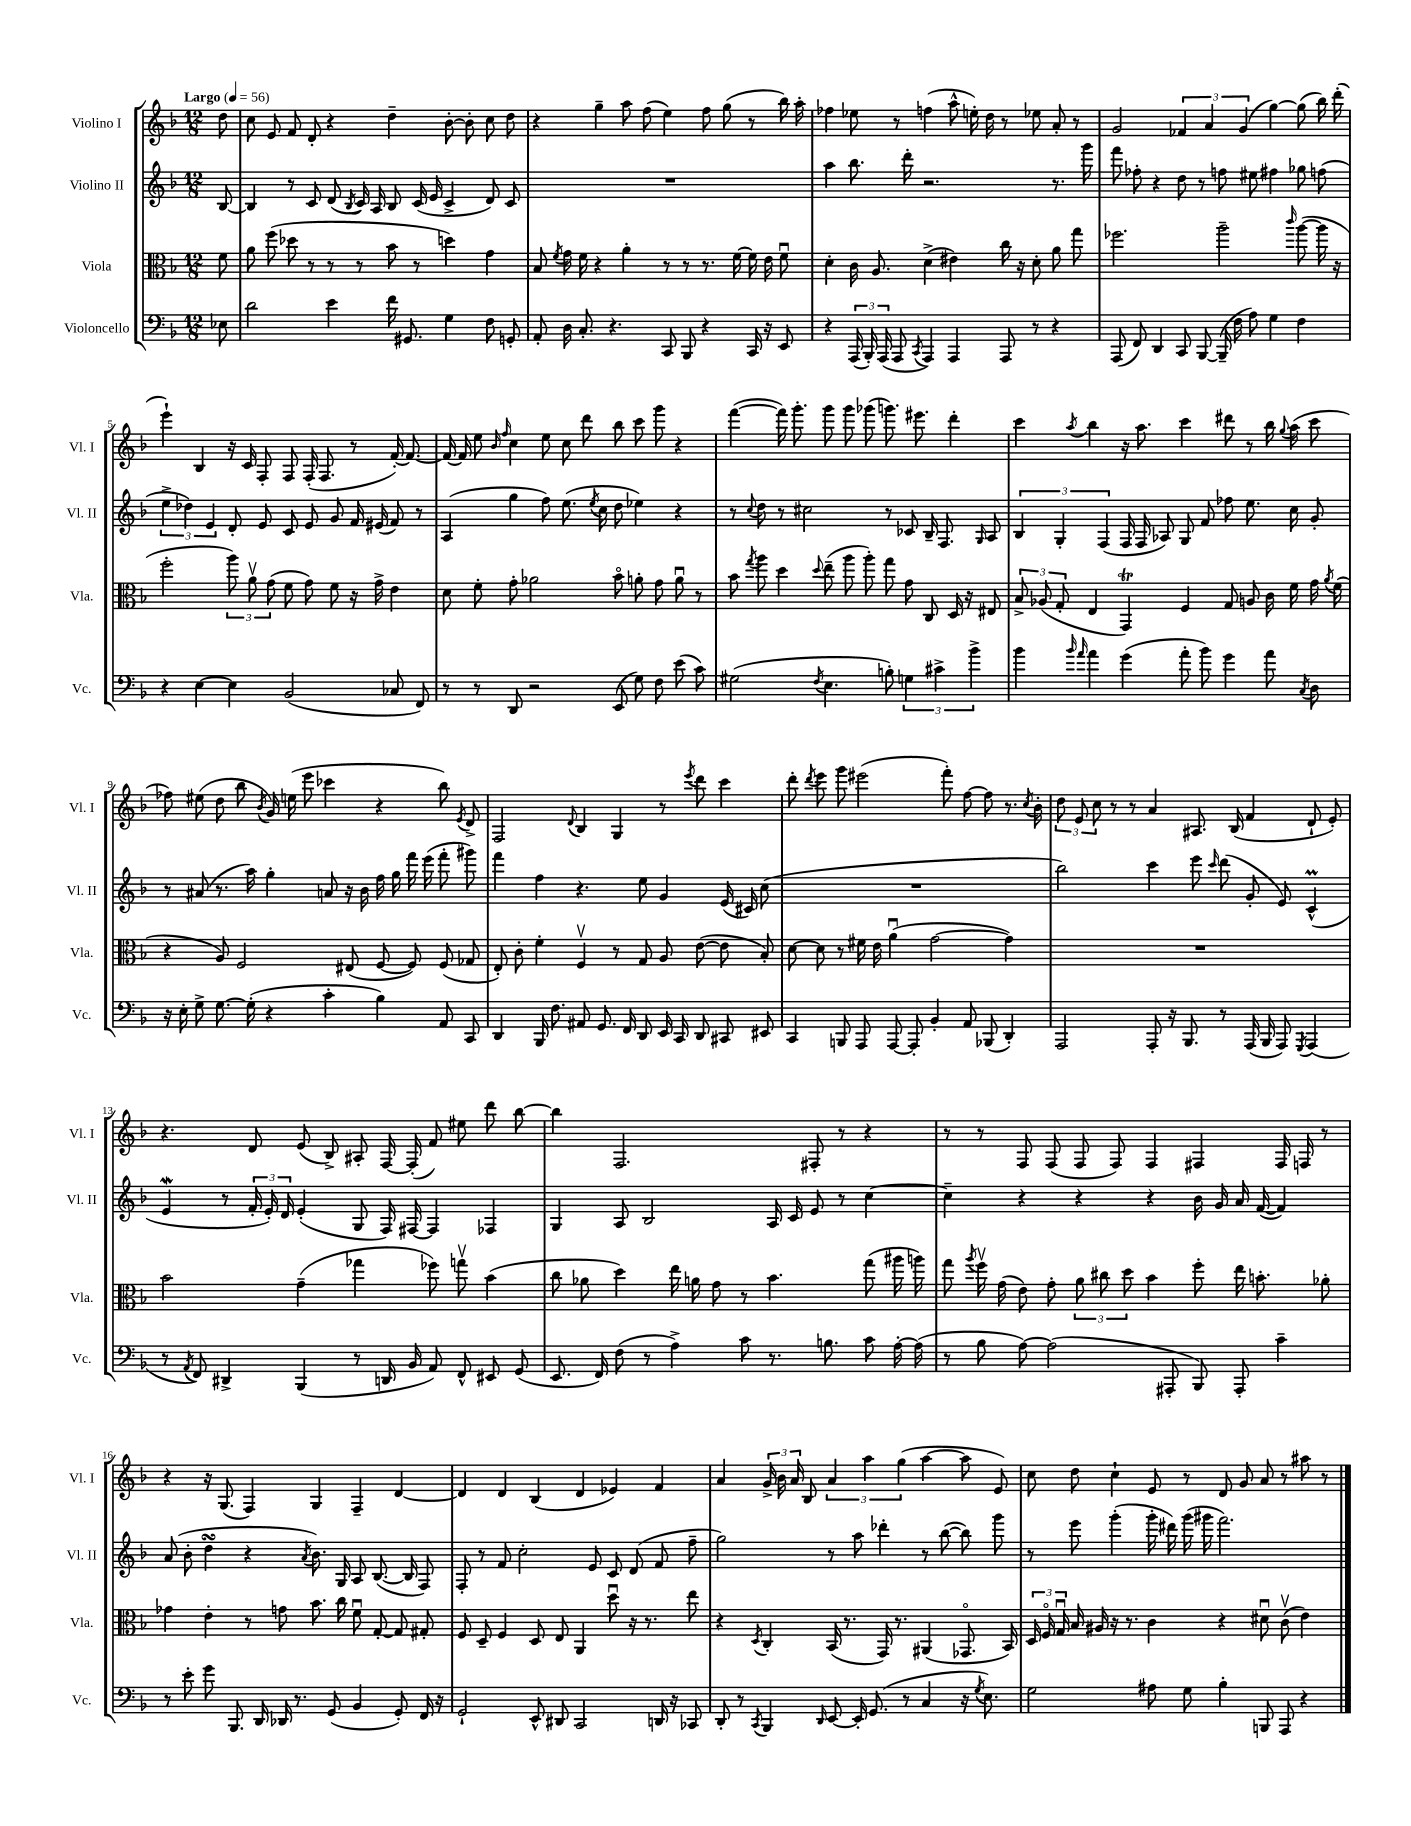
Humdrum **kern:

**kern	**kern	**kern	**kern
*staff4	*staff3	*staff2	*staff1
*clefF4	*clefC3	*clefG2	*clefG2
*k[b-]	*k[b-]	*k[b-]	*k[b-]
*M12/8	*M12/8	*M12/8	*M12/8
*MM56	*MM56	*MM56	*MM56
8E-\	8f\	[8B-/	8dd\
=	=	=	=
2d\	8a\	4B-/]	8cc\
.	(8ff\	.	8e/
.	8dd-\	8r	8f/
.	8r	8c/	8d'/
4e\	8r	(8d/	4r
.	.	8qB-/	.
.	8r	16c/)	.
.	.	16A/	.
16f\	8b-\	8B-/	4dd~\
8.GG#/	.	.	.
.	8r	(16c/	.
.	.	16e/	.
4G\	4dd\)	4c^/	[8b-'\
.	.	.	8b-'\]
8F\	4g\	8d/)	8cc\
8GG'/	.	8c/	8dd\
=	=	=	=
8AA'/	8B-/	1.r	4r
.	8qf/	.	.
16D\	16g\	.	.
8.C'/	16f\	.	.
.	4r	.	4gg~\
4.r	.	.	.
.	4a'\	.	8aa\
.	.	.	(8ff\
8CC/	8r	.	4ee\)
8BBB-/	8r	.	.
4r	8.r	.	8ff\
.	.	.	(8gg\
.	[16f\	.	.
16CC/	16f\]	.	8r
16r	16e\	.	.
8EE/	8fu\	.	16bb-\)
.	.	.	16aa'\
=	=	=	=
4r	4d'\	4aa\	4ff-\
(24AAA/	16c\	8.bb-\	8ee-\
24BBB-'/)	.	.	.
.	8.A/	.	.
(24AAA/	.	.	.
8AAA/	.	.	8r
.	.	16ddd'\	.
8qCC/	.	.	.
4AAA/)	(4d^\	2.r	(4ff\
4AAA/	4e#\)	.	8aa^^\
.	.	.	16ee'\)
.	.	.	16dd\
8AAA/	16cc\	.	8r
.	16r	.	.
8r	8d'\	.	8ee-\
4r	8a\	8.r	8a'/
.	8gg\	.	8r
.	.	16ggg\	.
=	=	=	=
(8AAA/	2.ff-\	8fff\	2g/
8FF/)	.	8ff-'\	.
4DD/	.	4r	.
8CC/	.	8dd\	6f-/
[8BBB-/	.	8r	.
.	.	.	6a/
(16BBB-~/]	2aa~\	8ff\	.
16F\	.	.	.
.	.	.	(6g/
8A\)	.	8ee#\	.
4G\	.	4ff#\	[4gg\)
.	16qqccc/	.	.
4F\	([8aa\	8gg-\	(8gg\]
.	16aa\]	(8ff\	16bb-\)
.	16r	.	(16ddd'\
=	=	=	=
4r	2ff'\	6ee^\	4eee`\)
.	.	6dd-\)	.
[4E\	.	.	4B-/
.	.	6e/	.
4E\]	12aa\)	8d'/	16r
.	.	.	16c/
.	12av\	.	.
.	.	8e/	8F'/
.	(12g\	.	.
(2BB-/	8f\	8c/	8F/
.	8g\)	8e/	(16F'/
.	.	.	8.F/
.	8f\	8g/	.
.	16r	16f/	8r
.	16g^\	(16e#/	.
8C-/	4e\	8f/)	[16f'/)
.	.	.	8.f/_
8FF/)	.	8r	.
=	=	=	=
8r	8d\	(4A/	16f/_
.	.	.	16f/]
8r	8f'\	.	8ee\
.	.	.	16qqb-/
.	.	.	16qqff/
8DD/	8g'\	4gg\	4cc\
2r	2a-\	.	.
.	.	8ff\)	8ee\
.	.	(8.ee\	8cc\
.	.	.	8ddd\
.	.	8qee/	.
.	.	16cc\	.
(8EE/	8b-o\	8dd\	8bb-\
8G\)	8a'\	4ee-\)	8ccc\
8F\	8g\	.	8ggg\
(8e\	8au\	4r	4r
8c\)	8r	.	.
=	=	=	=
(2G#\	8b-\	8r	([4fff\
.	8qgg/	8qqcc/	.
.	8aa\	8dd\	.
.	4dd\	8r	16fff\])
.	.	.	8.ggg'\
.	.	2cc#\	.
8qF/	8qqdd/	.	.
4.E\	(8ee~\	.	8ggg\
.	8aa\	.	8ggg\
.	8aa'\)	.	(8ggg-\
8B'\)	8gg\	8r	8.ggg\)
6G\	8g\	8c-/	.
.	.	.	8.eee#\
.	8C/	16B-~/	.
6c#^\	.	.	.
.	.	8.F/	.
.	16D/	.	4ddd'\
.	16r	.	.
6b-^\	.	.	.
.	.	16qqG/	.
.	8E#/	8A/	.
=	=	=	=
4b-\	12B-^/	6B-/	4ccc\
.	(12A-/	.	.
.	12G'/	6G'/	.
16qqb-/	.	.	.
16qqa/	.	.	8qaa/
4a\	4E/	.	4bb-\
.	.	(6F/	.
(4g\	4GG/)	16F/	16r
.	.	16F/	8.aa\
.	.	8A-/)	.
8a'\	4F/	8G/	4ccc\
8b-\)	.	8f/	.
4g\	8G/	8ff-\	8ddd#\
.	8A/	8.ee\	8r
8a\	16c\	.	16bb-\
.	.	.	8qqgg/
.	16f\	16cc\	(16aa\
8qC/	.	.	.
8D\	16g\	8g'/	8ccc\
.	8qa/	.	.
.	(16f\	.	.
=	=	=	=
16r	4r	8r	8ff-\)
16E'\	.	.	.
8G^\	.	(8a#/	(8ee#\
[8.G\	8A/)	8.r	8dd\
.	2F/	.	8bb-\
(16G'\]	.	16aa\)	.
.	.	.	8qb-/
4r	.	4gg'\	16g/)
.	.	.	(16ee\
.	.	.	8eee\
4c'\	.	8a/	4ccc-\
.	(8E#/	16r	.
.	.	16b-\	.
4B-\)	[8F/	16ff\	4r
.	.	16gg\	.
.	8F/])	16fff\	.
.	.	(16eee\	.
8AA/	(8F/	8fff'\	8bb-\)
.	.	.	8qe/
8CC/	8G-/	8ggg#\)	8d^/
=	=	=	=
4DD/	8E'/)	4fff\	2F/
.	8c'\	.	.
16BBB-/	4f'\	4ff\	.
8.F\	.	.	.
.	.	.	8qqd/
8AA#/	4Fv/	4.r	4B-/
8.GG/	.	.	.
.	8r	.	4G/
16FF/	.	.	.
8DD/	8G/	8ee\	.
16EE/	8A/	4g/	8r
16CC/	.	.	.
.	.	.	8qeee/
8DD/	([8e\	.	8ddd\
8CC#/	8e\]	(16e/	4ccc\
.	.	16c#/)	.
8EE#/	8B-'/)	(8cc\	.
=	=	=	=
4CC/	[8d\	1.r	8ddd'\
.	.	.	8qddd/
.	8d\]	.	8eee\
8BBB/	8r	.	8ggg\
8AAA/	16f#\	.	(2eee#\
.	16e\	.	.
[8AAA/	(4au\	.	.
8AAA'/]	.	.	.
4BB-'/	[2g\	.	.
.	.	.	8fff'\)
8AA/	.	.	[8ff\
(8BBB-/	.	.	8ff\]
4DD'/)	4g\])	.	8.r
.	.	.	8qcc/
.	.	.	16b-'\
=	=	=	=
2AAA/	1.r	2bb-\)	12dd\
.	.	.	12e/
.	.	.	12cc\
.	.	.	8r
.	.	.	8r
8AAA'/	.	4ccc\	4a/
16r	.	.	.
8.BBB-/	.	.	.
.	.	8eee\	8.A#/
.	.	16qqccc/	.
8r	.	(8ddd\	.
.	.	.	(16B-/
(16AAA/	.	8g'/	4f/
16BBB-/	.	.	.
8AAA/)	.	8e/)	.
8qGGG/	.	.	.
(4AAA/	.	(4c^^/	8d`/
.	.	.	8e'/)
=	=	=	=
8r	2b-\	4e/	4.r
8qAA/	.	.	.
8FF/)	.	.	.
4DD#^/	.	8r	.
.	.	24f'/	8d/
.	.	24e'/)	.
.	.	24d/	.
(4BBB-/	(4g~\	(4e'/	(8e/
.	.	.	8B-^/)
8r	4gg-\	8G/	8A#'/
16DD/	.	16F/)	[16F/
16BB-/	.	[16F#/	(16F'/]
8AA/)	8ff-\)	4F#/]	8f/)
8FF^^/	8ggv\	.	8ee#\
8EE#/	(4b-\	4F-/	8ddd\
(8GG/	.	.	[8bb-\
=	=	=	=
8.EE/	8cc\	4G/	4bb-\]
.	8a-\	.	.
16FF/)	.	.	.
(8F\	4dd\)	8A/	2.F/
8r	.	2B-/	.
4A^\)	16ee\	.	.
.	16a\	.	.
.	8g\	.	.
8c\	8r	.	.
8.r	4.b-\	16A/	.
.	.	16c/	.
.	.	8e/	8F#'/
8.B\	.	.	.
.	.	8r	8r
8c\	(8gg\	[4cc\	4r
[16A'\	16aa#\	.	.
(16A\]	16aa\)	.	.
=	=	=	=
8r	8gg\	4cc~\]	8r
.	8qaa/	.	.
8B-\	16ffv\	.	8r
.	(16g\	.	.
[8A\)	8e\)	4r	8F/
(2A\]	8g'\	.	(8F/
.	12a\	4r	8F/
.	12cc#\	.	.
.	.	.	8F/)
.	12dd\	.	.
.	4b-\	4r	4F/
8AAA#'/	.	.	.
8BBB-/)	8ff'\	16b-\	4F#/
.	.	16g/	.
8AAA#'/	16ee\	16a/	.
.	8.b'\	([16f/	.
4c~\	.	4f/])	16F#/
.	.	.	16F/
.	8a-'\	.	8r
=	=	=	=
8r	4g-\	(8a/	4r
8e'\	.	8b-'\	.
8g\	4e'\	4dd\	16r
.	.	.	(8.G/
8.BBB-/	.	.	.
.	8r	4r	4F/)
16DD/	.	.	.
16DD-/	8g\	.	.
8.r	.	.	.
.	.	8qa/	.
.	8.b-\	8.b-\)	4G/
(8GG/	.	.	.
.	16cc\	16G/	.
4BB-/	8fu\	8A/	4F~/
.	[8G'/	([8.B-/	.
8GG'/)	8G/]	.	[4d/
.	.	16B-/]	.
16FF/	8G#'/	8F/)	.
16r	.	.	.
=	=	=	=
2GG`/	8F/	8F'/	4d/]
.	8D~/	8r	.
.	4F/	8f/	4d/
.	.	2cc'\	.
8EE^^/	8D/	.	(4B-/
8DD#/	8E/	.	.
2CC/	4AA/	.	4d/
.	.	8e/	.
.	8ddu\	8c/	4e-/)
.	16r	(8d/	.
.	8.r	.	.
16DD/	.	8f/	4f/
16r	.	.	.
8CC-/	8ee\	8ff~\	.
=	=	=	=
8DD'/	4r	2gg\)	4a/
8r	.	.	.
8qCC/	8qD/	.	.
4BBB-/	4C'/	.	24g^/
.	.	.	24b-\
.	.	.	24a/
.	.	.	8B-/
16qqDD/	.	.	.
[8EE/	(16BB-/	8r	6a/
.	8.r	.	.
16EE'/]	.	8aa\	.
.	.	.	6aa\
(8.GG/	.	.	.
.	16GG/)	4ddd-'\	.
.	8.r	.	.
.	.	.	(6gg\
8r	.	.	.
4C/	(4AA#/	8r	[4aa\
.	.	([8bb-\	.
16r	8.GG-o/	8bb-\])	8aa\]
8qG/	.	.	.
8.E\)	.	.	.
.	.	8ggg\	8e/)
.	16BB-/)	.	.
=	=	=	=
2G\	24D/	8r	8cc\
.	24Fo/	.	.
.	24Gu/	.	.
.	16B-/	8eee\	8dd\
.	16A#/	.	.
.	16r	(4ggg'\	4cc`\
.	8.r	.	.
8A#\	4c\	16ggg'\	8e/
.	.	16ddd#\)	.
8G\	.	(16ggg\	8r
.	.	16ggg#\	.
4B-'\	4r	2.fff\)	8d/
.	.	.	8g/
8BBB/	8d#u\	.	8a/
8AAA/	(8cv\	.	8r
4r	4e\)	.	8aa#\
.	.	.	8r
==	==	==	==
*-	*-	*-	*-
